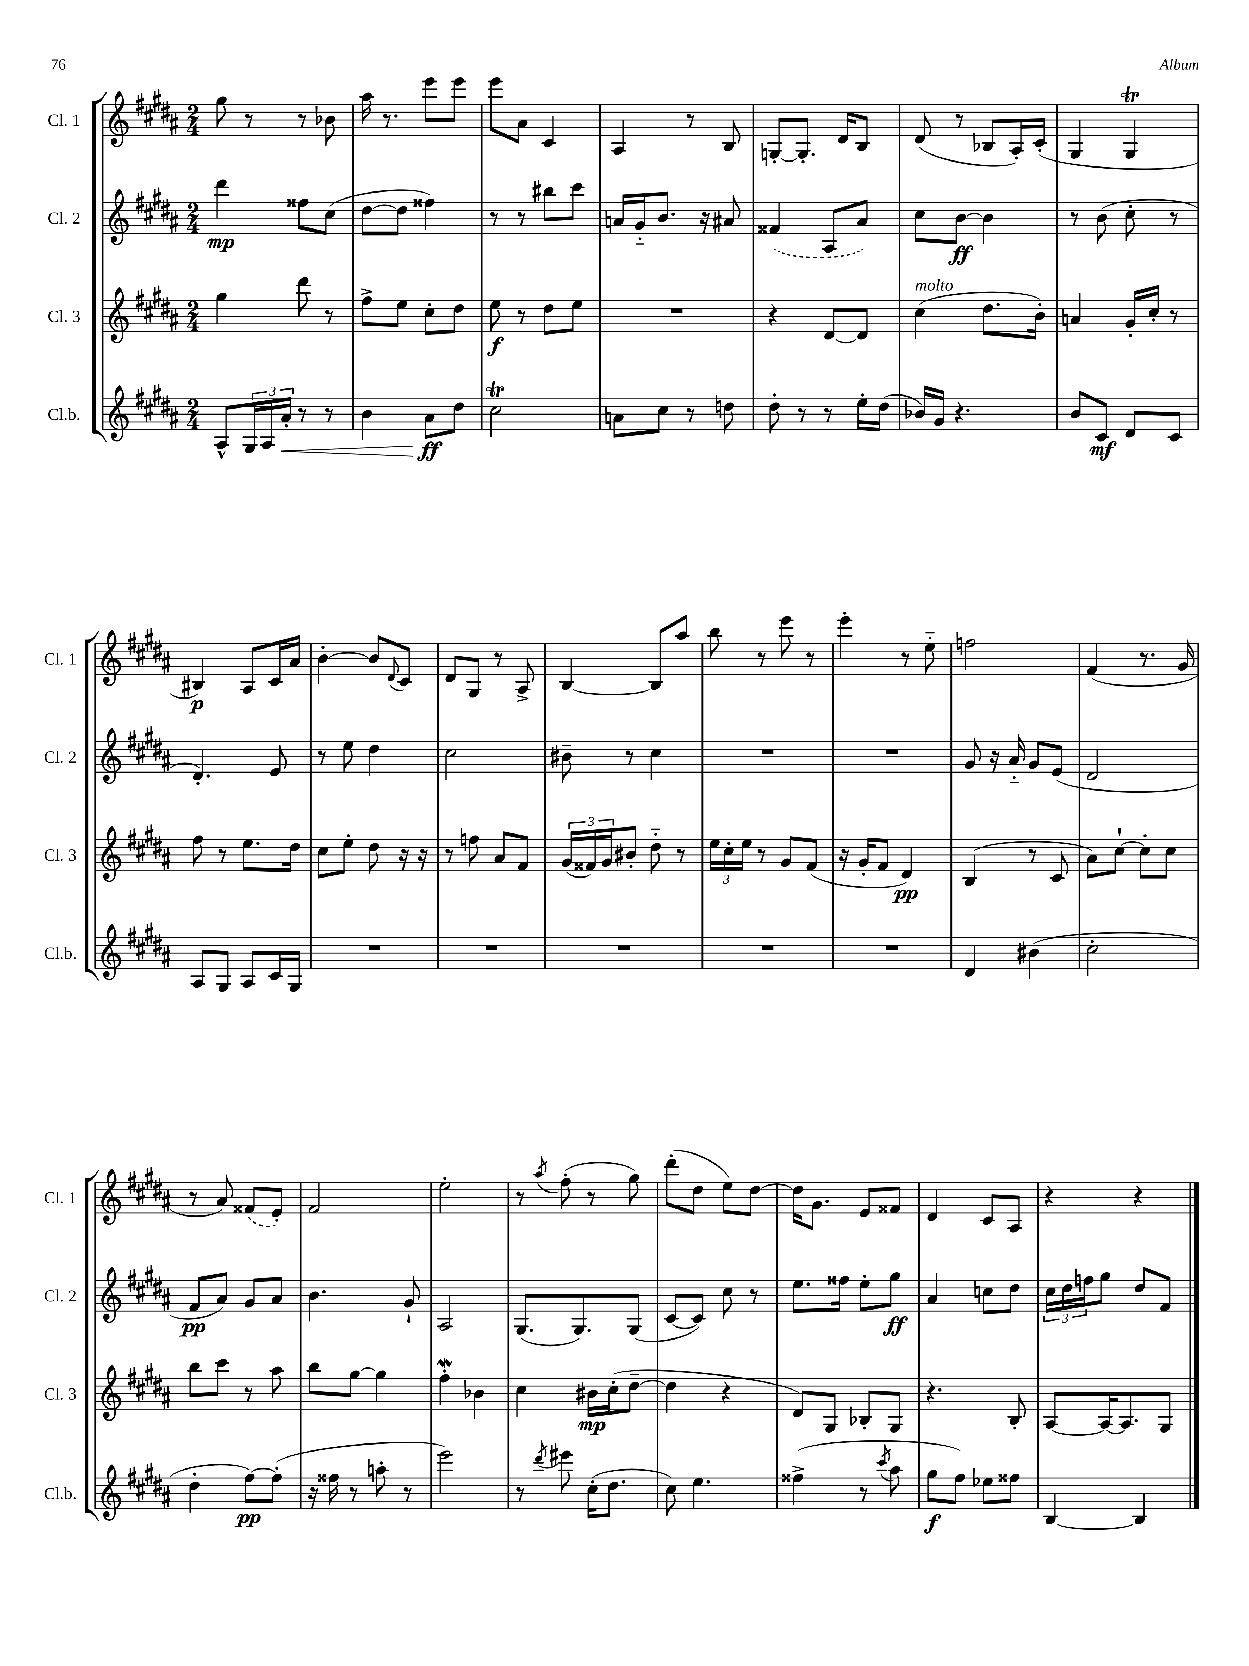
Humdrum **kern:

**kern	**kern	**kern	**kern
*staff4	*staff3	*staff2	*staff1
*clefG2	*clefG2	*clefG2	*clefG2
*k[f#c#g#d#a#]	*k[f#c#g#d#a#]	*k[f#c#g#d#a#]	*k[f#c#g#d#a#]
*M2/4	*M2/4	*M2/4	*M2/4
8A#^^	4gg#	4ddd#	8gg#
24G#	.	.	8r
24A#	.	.	.
24a#'	.	.	.
8r	8ddd#	8ff##	8r
8r	8r	(8cc#	8b-
=	=	=	=
4b	8ff#^	[8dd#	16aa#
.	.	.	8.r
.	8ee	8dd#]	.
8a#	8cc#'	4ff##)	8eee
8dd#	8dd#	.	8eee
=	=	=	=
2cc#	8ee	8r	8eee
.	8r	8r	8a#
.	8dd#	8bb#	4c#
.	8ee	8ccc#	.
=	=	=	=
8a	2r	16a	4A#
.	.	16g#'~	.
8cc#	.	8.b	.
8r	.	.	8r
.	.	16r	.
8dd	.	8a#	8B
=	=	=	=
8dd#'	4r	(4f##	[8G'
8r	.	.	8.G']
8r	[8d#	8A#	.
.	.	.	16d#
16ee'	8d#]	8a#)	8B
(16dd#	.	.	.
=	=	=	=
16b-)	(4cc#	8cc#	(8d#
16g#	.	.	.
4.r	.	[8b	8r
.	8.dd#	4b]	8B-
.	.	.	16A#')
.	16b')	.	(16c#'
=	=	=	=
8b	4a	8r	4G#
8c#	.	(8b	.
8d#	16g#'	8cc#'	4G#
.	16cc#'	.	.
8c#	8r	8r	.
=	=	=	=
8A#	8ff#	4.d#')	4B#)
8G#	8r	.	.
8A#	8.ee	.	8A#
16c#	.	8e	16c#
16G#	16dd#	.	16a#
=	=	=	=
2r	8cc#	8r	[4b'
.	8ee'	8ee	.
.	8dd#	4dd#	8b]
.	.	.	8qqd#
.	16r	.	8c#
.	16r	.	.
=	=	=	=
2r	8r	2cc#	8d#
.	8ff	.	8G#
.	8a#	.	8r
.	8f#	.	8A#^
=	=	=	=
2r	(24g#	8b#~	[4B
.	24f##)	.	.
.	24g#	.	.
.	8b#'	8r	.
.	8dd#'~	4cc#	8B]
.	8r	.	8aa#
=	=	=	=
2r	24ee	2r	8bb
.	24cc#'	.	.
.	24ee	.	.
.	8r	.	8r
.	8g#	.	8eee
.	(8f#	.	8r
=	=	=	=
2r	16r	2r	4eee'
.	16g#'	.	.
.	8f#	.	.
.	4d#)	.	8r
.	.	.	8ee'~
=	=	=	=
4d#	(4B	8g#	2ff
.	.	16r	.
.	.	16a#'~	.
(4b#	8r	8g#	.
.	8c#	(8e	.
=	=	=	=
2cc#'	8a#)	2d#	(4f#
.	[8cc#`	.	.
.	8cc#']	.	8.r
.	8cc#	.	.
.	.	.	16g#
=	=	=	=
4dd#'	8bb	8f#	8r
.	8ccc#	8a#)	8a#)
[8ff#)	8r	8g#	(8f##
(8ff#']	8aa#	8a#	8e')
=	=	=	=
16r	8bb	4.b	2f#
16ff##	.	.	.
8r	[8gg#	.	.
8aa'	4gg#]	.	.
8r	.	8g#`	.
=	=	=	=
2eee)	4ff#'	2A#	2ee'
.	4b-	.	.
=	=	=	=
8r	4cc#	(8.G#	8r
8qddd#	.	.	8qaa#
8eee#	.	.	(8ff#'
.	.	8.G#)	.
(16cc#'	16b#	.	8r
8.dd#	(16cc#'	.	.
.	[8dd#~	(8G#	8gg#)
=	=	=	=
8cc#)	4dd#]	[8c#	(8ddd#'
4.ee	.	8c#])	8dd#
.	4r	8cc#	8ee)
.	.	8r	[8dd#
=	=	=	=
(4ff##^	8d#)	8.ee	16dd#]
.	.	.	8.g#
.	8G#	.	.
.	.	16ff##	.
8r	8B-'	8ee'	8e
8qccc#	.	.	.
8aa#	8G#	8gg#	8f##
=	=	=	=
8gg#	4.r	4a#	4d#
8ff#)	.	.	.
8ee-	.	8cc	8c#
8ff##	8B'	8dd#	8A#
=	=	=	=
[4B	[8A#	24cc#	4r
.	.	24dd#	.
.	.	24ff	.
.	16A#_	8gg#	.
.	8.A#]	.	.
4B]	.	8dd#	4r
.	8G#	8f#	.
==	==	==	==
*-	*-	*-	*-
